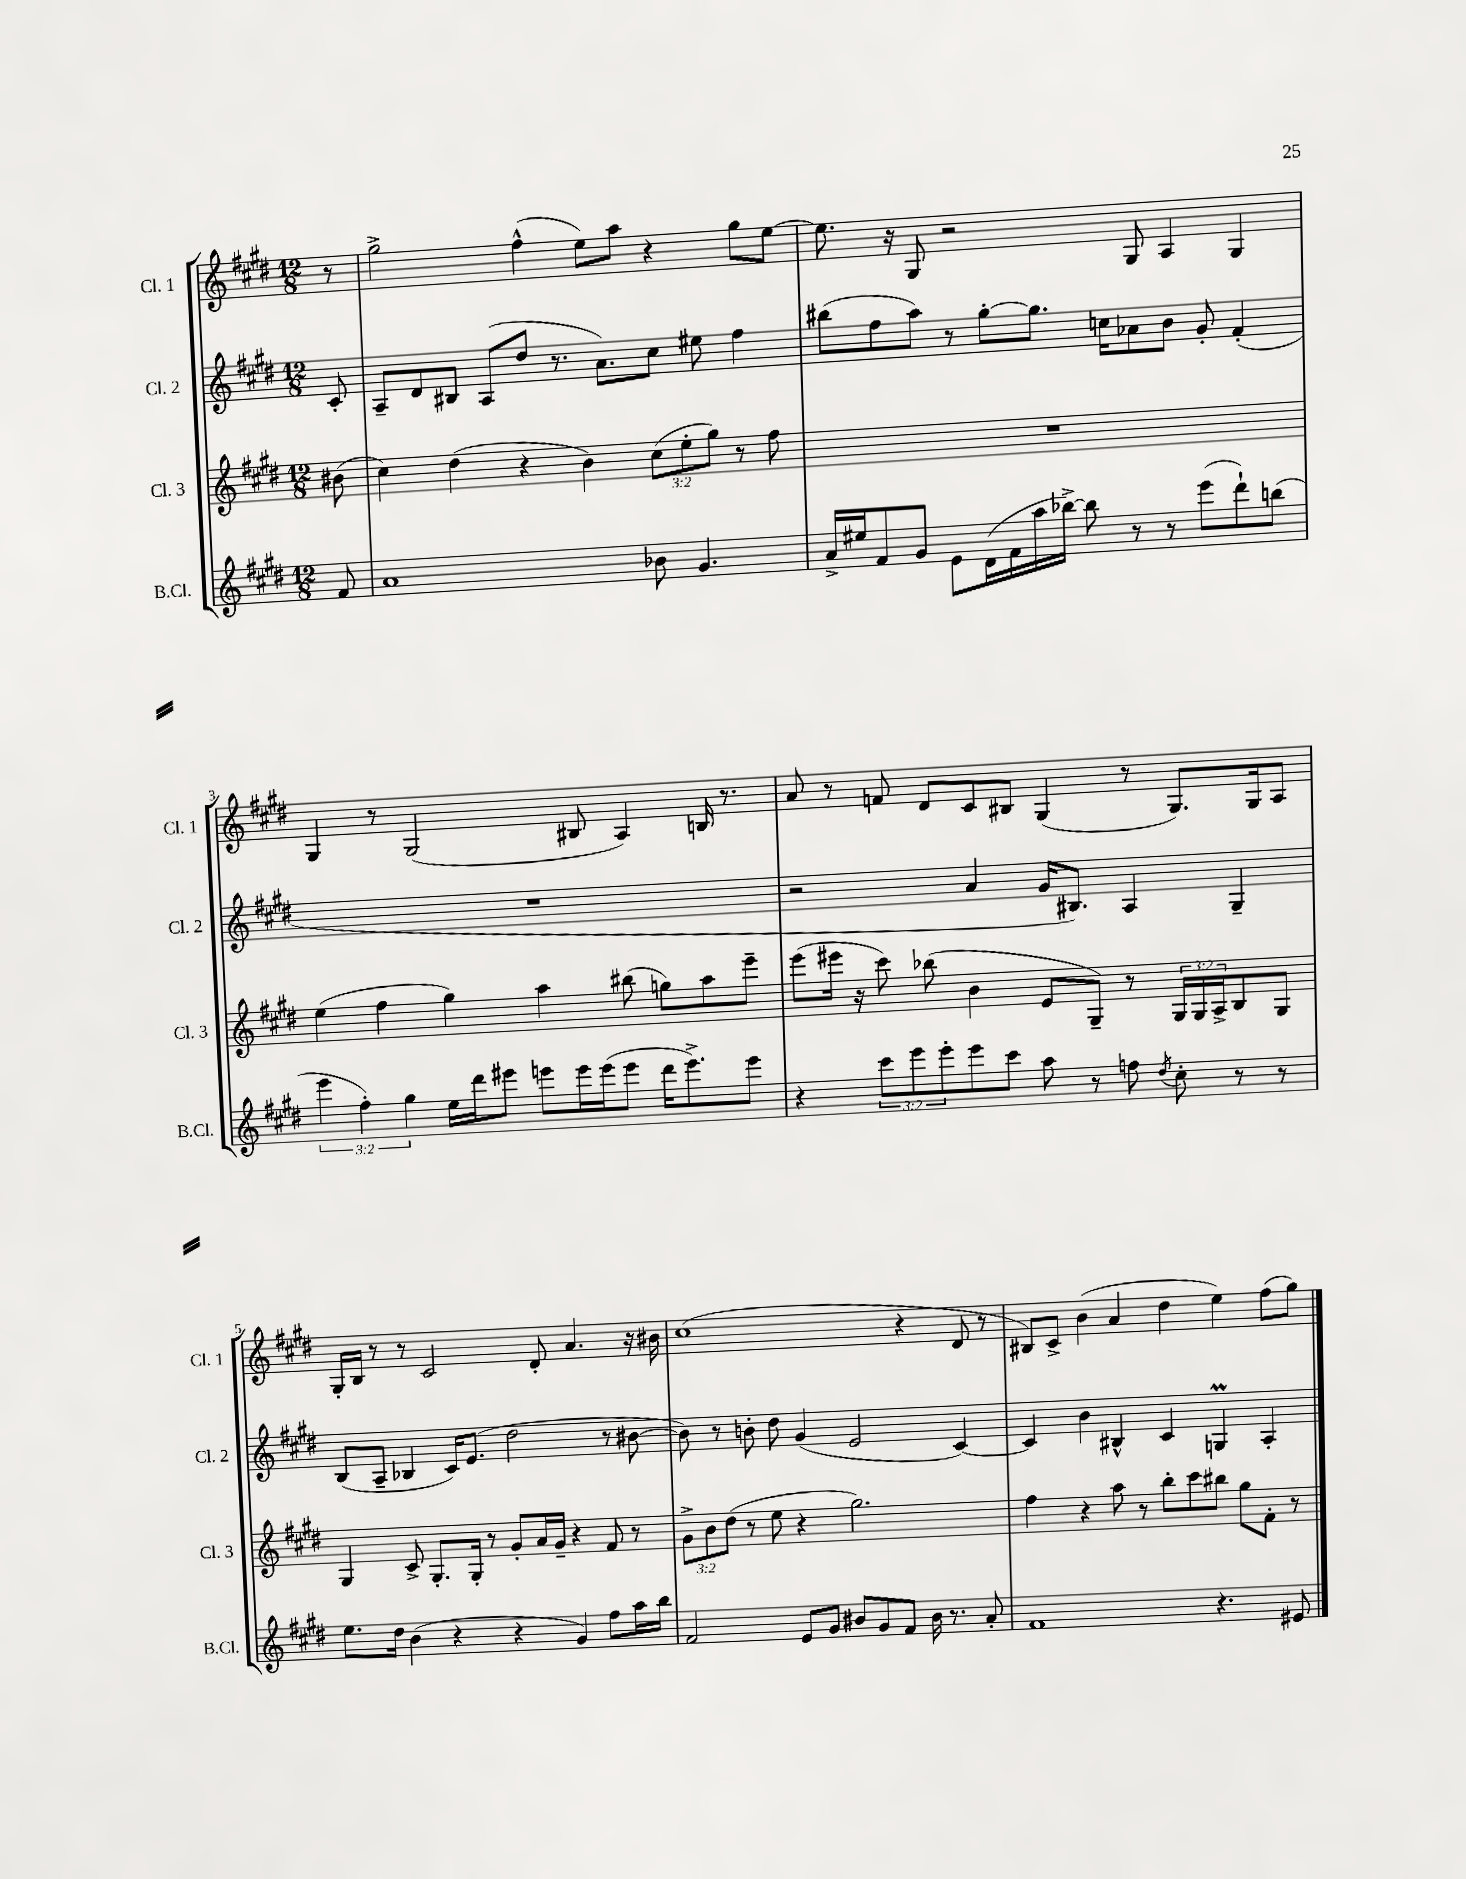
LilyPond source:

<<
\new StaffGroup <<
\new Staff = "s0" \with { instrumentName = "Cl. 1" shortInstrumentName = "Cl. 1" } {
    \clef treble \key e \major \numericTimeSignature \time 12/8 \partial 8
    r8 |
    gis''2-> fis''4-^( e''8) a''8 r4 gis''8 e''8~ |
    e''8. r16 gis8 r2 gis8 a4 gis4 |
    gis4 r8 gis2( bis8 a4) b16 r8. |
    a'8 r8 f'8 dis'8 cis'8 bis8 gis4( r8 gis8.) gis16 a8 |
    gis16-. b16 r8 r8 cis'2 dis'8-. a'4. r16 bis'16 |
    cis''1( r4 dis'8 r8 |
    bis8) cis'8-> b'4( a'4 dis''4 e''4) fis''8( gis''8) \bar "|." |
}
\new Staff = "s1" \with { instrumentName = "Cl. 2" shortInstrumentName = "Cl. 2" } {
    \clef treble \key e \major \numericTimeSignature \time 12/8 \partial 8
    cis'8-. |
    a8-- dis'8 bis8 a8( dis''8 r8. a'8.) cis''8 eis''8 fis''4 |
    bis''8( fis''8 a''8) r8 gis''8~-. gis''8. c''16 aes'8 b'8 gis'8-. fis'4-.( |
    R1. |
    r2 a'4 gis'16 bis8.) a4 gis4-- |
    b8( a8-- bes4 cis'16) e'8.( dis''2 r8 bis'8~ |
    bis'8) r8 b'8-. dis''8 gis'4( e'2 cis'4~) |
    cis'4 b'4 bis4-^ cis'4 g4\prall a4-. \bar "|." |
}
\new Staff = "s2" \with { instrumentName = "Cl. 3" shortInstrumentName = "Cl. 3" } {
    \clef treble \key e \major \numericTimeSignature \time 12/8 \override Staff.TupletNumber.text = #tuplet-number::calc-fraction-text \partial 8
    bis'8( |
    cis''4) dis''4( r4 b'4) \tuplet 3/2 { cis''8( e''8-. gis''8) } r8 fis''8 |
    R1. |
    e''4( fis''4 gis''4) a''4 bis''8( g''8) a''8 e'''8-- |
    e'''8( eis'''16 r16 cis'''8) bes''8( b'4 e'8 gis8--) r8 \tuplet 3/2 { gis16 gis16 a16-> } b8 gis8 |
    gis4 cis'8-> gis8.-. gis16-. r8 gis'8-. a'16 gis'16-- r4 fis'8 r8 |
    \tuplet 3/2 { gis'8-> b'8 dis''8( } r8 e''8 r4 gis''2.) |
    fis''4 r4 a''8 r8 b''8-. cis'''8 bis''8 gis''8 fis'8-. r8 \bar "|." |
}
\new Staff = "s3" \with { instrumentName = "B.Cl." shortInstrumentName = "B.Cl." } {
    \clef treble \key e \major \numericTimeSignature \time 12/8 \override Staff.TupletNumber.text = #tuplet-number::calc-fraction-text \partial 8
    fis'8 |
    a'1 bes'8 gis'4. |
    a'16-> eis''16 fis'8 gis'8 e'8 dis'16( fis'16 a''16 bes''16~->) bes''8 r8 r8 e'''8( dis'''8-!) b''8( |
    \tuplet 3/2 { e'''4 fis''4-.) gis''4 } e''16 dis'''16 eis'''8 e'''8 e'''16 e'''16( e'''8 dis'''16 e'''8.->) e'''8 |
    r4 \tuplet 3/2 { cis'''8 e'''8 e'''8-. } e'''8 cis'''8 a''8 r8 f''8 \acciaccatura { dis''8 } cis''8-. r8 r8 |
    e''8. dis''16 b'4( r4 r4 gis'4) fis''8 a''16 b''16 |
    fis'2 e'8 gis'8 bis'8 gis'8 fis'8 bis'16 r8. a'8-. |
    fis'1 r4. eis'8 \bar "|." |
}
>>
>>
